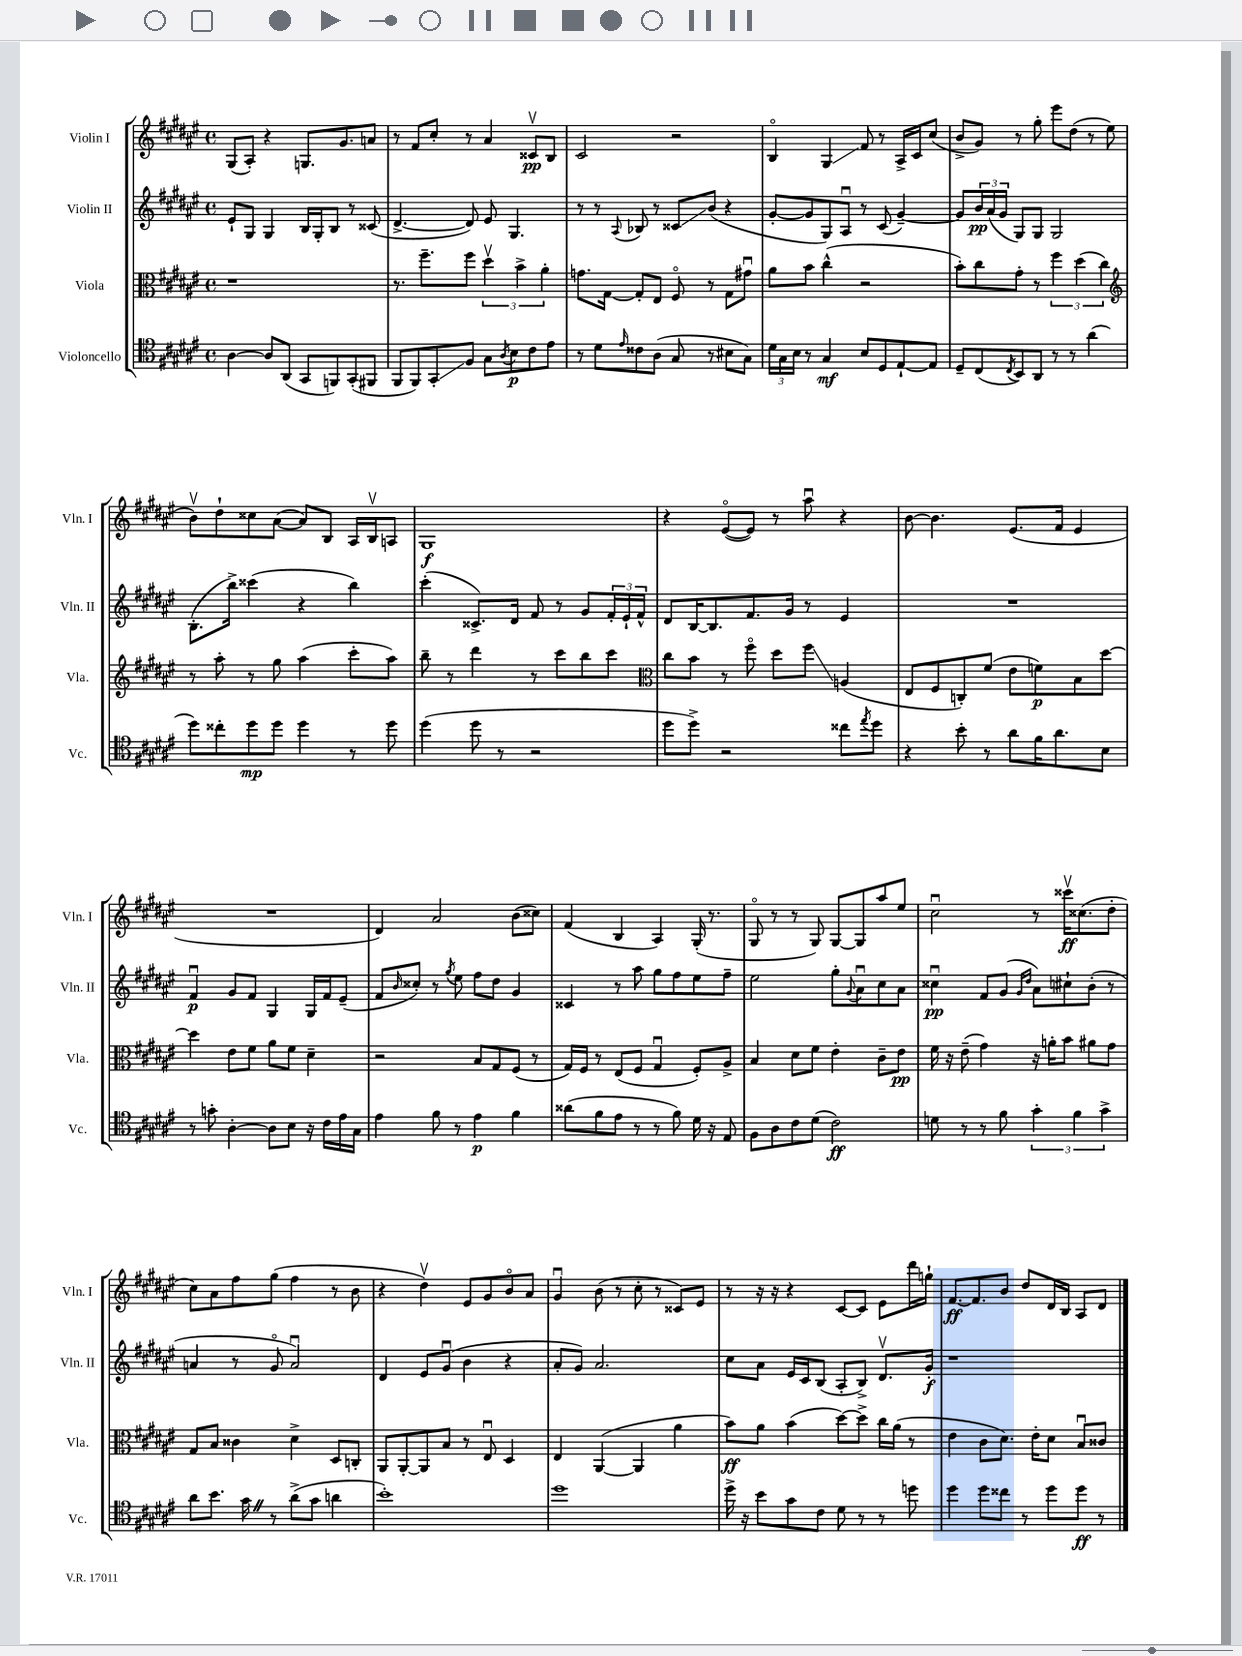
<<
\new StaffGroup <<
\new Staff = "s0" \with { instrumentName = "Violin I" shortInstrumentName = "Vln. I" } {
    \clef treble \key fis \major \defaultTimeSignature \time 4/4
    gis8( ais8-.) r4 g8. gis'8. a'8 |
    r8 fis'8 cis''8-. r8 ais'4 cisis'8\upbow\pp b8 |
    cis'2 r2 |
    b4\flageolet gis4\glissando fis'8 r8 ais16-> cis'16 cis''8( |
    b'8-> gis'8) r8 gis''8-. eis'''8 dis''8( r8 eis''8 |
    b'8\upbow) dis''8-! cisis''8 ais'8~( ais'8) b8 ais16 b16\upbow a8 |
    gis1\f |
    r4 eis'8~\flageolet( eis'8) r8 ais''8\downbow r4 |
    b'8~ b'4. eis'8.( fis'16 eis'4 |
    R1 |
    dis'4) ais'2 b'8( cisis''8) |
    fis'4( b4 ais4) gis16-.( r8. |
    gis8\flageolet r8 r8 gis8) gis8~ gis8 ais''8 eis''8 |
    cis''2\downbow r8 cisis'''16\upbow\ff cisis''8.( dis''8-. |
    cis''8) ais'8 fis''8 gis''8( fis''4 r8 b'8 |
    r4 dis''4\upbow) eis'8 gis'8 b'8\flageolet ais'8 |
    gis'4\downbow b'8( r8 cis''8-. r8 cisis'8) eis'8 |
    r8 r16 r16 r4 cis'8~ cis'8 eis'8 dis'''16 g''16-! |
    fis'8.~\ff fis'8. b'8 dis''8 dis'16 b16 ais8 dis'8 \bar "|." |
}
\new Staff = "s1" \with { instrumentName = "Violin II" shortInstrumentName = "Vln. II" } {
    \clef treble \key fis \major \defaultTimeSignature \time 4/4
    eis'8-! gis8 gis4 b16 gis16-. b8 r8 cisis'8( |
    dis'4.~-> dis'8) eis'8 gis4. |
    r8 r8 \appoggiatura { ais8 } bes8 r8 cisis'8\glissando b'8( r4 |
    gis'8~-. gis'8 gis8) ais8\downbow r8 cis'8( gis'4~--) |
    gis'8 \tuplet 3/2 { b'16\pp ais'16( gis'16 } gis8) gis8 gis2 |
    b8.-.( b''16->) cisis'''4( r4 b''4) |
    cis'''4-.( cisis'8.->) dis'16 fis'8 r8 gis'8 \tuplet 3/2 { fis'16-. eis'16-! fis'16-^ } |
    dis'8 b16~ b8. fis'8. gis'16 r8 eis'4 |
    R1 |
    fis'4\downbow\p gis'8 fis'8 gis4 gis16 fis'16 eis'8--( |
    fis'8 \grace { b'16 } cisis''8-.) r8 \acciaccatura { gis''8 } eis''8 fis''8 dis''8 gis'4 |
    cisis'4 r8 ais''8 gis''8 fis''8 eis''8 fis''8-- |
    eis''2 gis''8-. \appoggiatura { gis'8 } ais'8\downbow cis''8 ais'8 |
    cisis''4\downbow\pp fis'8 gis'8( \grace { gis'16 dis''16 } ais'8) cis''8-! b'8-.( r8 |
    a'4 r8 gis'8\flageolet a'2\downbow) |
    dis'4 eis'8 gis'8\downbow( b'4 r4 |
    ais'8-. gis'8) ais'2. |
    cis''8 ais'8 eis'16 cis'16 b8( ais8-. b8->) dis'8.\upbow gis'16-.\f |
    r1 \bar "|." |
}
\new Staff = "s2" \with { instrumentName = "Viola" shortInstrumentName = "Vla." } {
    \clef alto \key fis \major \defaultTimeSignature \time 4/4
    r1 |
    r8. fis''8.-- fis''8 \tuplet 3/2 { dis''4\upbow b'4-> ais'4-. } |
    g'8. gis16~ gis8-. eis8 fis8\flageolet r8 gis8 gis'8\downbow |
    ais'8 b'8 cis''4-^( r2 |
    b'8-.) cis''8 gis'8-. r8 \tuplet 3/2 { fis''4 dis''4( cis''4) } |
    \clef treble r8 ais''8-. r8 gis''8 ais''4( cis'''8-. ais''8) |
    b''8-- r8 dis'''4 r8 cis'''8 b''8 cis'''8 |
    \clef alto cis''8 b'8 r8 fis''8\flageolet dis''8 fis''8\glissando a4( |
    eis8 fis8 c8-.) fis'8( eis'8 f'8\p) b8 dis''8~ |
    dis''4 eis'8 fis'8 ais'8 fis'8 dis'4-- |
    r2 b8 gis8 fis8( r8 |
    gis16) fis16 r8 eis8( fis8 gis4\downbow fis8-.) ais8-> |
    b4 dis'8 fis'8 eis'4-. cis'8-- eis'8\pp |
    fis'16 r16 eis'8--( gis'4) r16 a'16-. b'8 ais'8 gis'8 |
    gis8 b8 cisis'4 dis'4-> dis8 c8-. |
    ais,8 ais,8~-. ais,8 b8 r8 eis8\downbow dis4 |
    eis4 ais,4~( ais,4 ais'4 |
    b'8\ff) ais'8 b'4( dis''8~) dis''8-> cis''16 ais'16( r8 |
    eis'4 cis'8 dis'8.) eis'16-. dis'8 b8\downbow cisis'8 \bar "|." |
}
\new Staff = "s3" \with { instrumentName = "Violoncello" shortInstrumentName = "Vc." } {
    \clef tenor \key fis \major \defaultTimeSignature \time 4/4
    ais4~ ais8 ais,8( gis,8 f,8) gis,8-.( fis,8 |
    fis,8 fis,8) gis,8-.\glissando fis8 gis8 \acciaccatura { ais8 } b8\p cis'8 eis'8 |
    r8 dis'8 \grace { eis'16 } cisis'8 ais8( gis8 r8 bis8 gis8) |
    \tuplet 3/2 { dis'16 gis16 b16 } r8 gis4\mf b8 dis8 eis8~-! eis8 |
    dis8-- cis8( \acciaccatura { cis8 } b,8) ais,8 r8 r8 ais'4( |
    dis''8) cisis''8-. dis''8\mp dis''8 dis''4 r8 dis''8 |
    dis''4( dis''8 r8 r2 |
    dis''8 dis''8->) r2 cisis''8 \acciaccatura { eis''8 } dis''8 |
    r4 b'8-. r8 ais'8 fis'16 ais'8. b8 |
    r8 g'8-. ais4~-. ais8 b8 r16 cis'16 eis'16 gis16 |
    eis'4 fis'8 r8 eis'4\p fis'4 |
    aisis'8( fis'8 eis'8 r8 r8 fis'8) dis'16 r16 eis8 |
    fis8 ais8 cis'8 dis'8( cis'2\ff) |
    d'8 r8 r8 fis'8 \tuplet 3/2 { gis'4-. fis'4 gis'4-> } |
    ais'8 b'8. gis'16 \once \override BreathingSign.text = \markup { \musicglyph "scripts.caesura.straight" } \breathe r8 ais'8->( gis'8 a'4 |
    b'1-.) |
    dis''1 |
    dis''16-> r16 b'8 gis'8 cis'8 dis'8 r8 r8 d''8 |
    dis''4 dis''8 cisis''8 r8 dis''8 dis''8\ff r8 \bar "|." |
}
>>
>>
